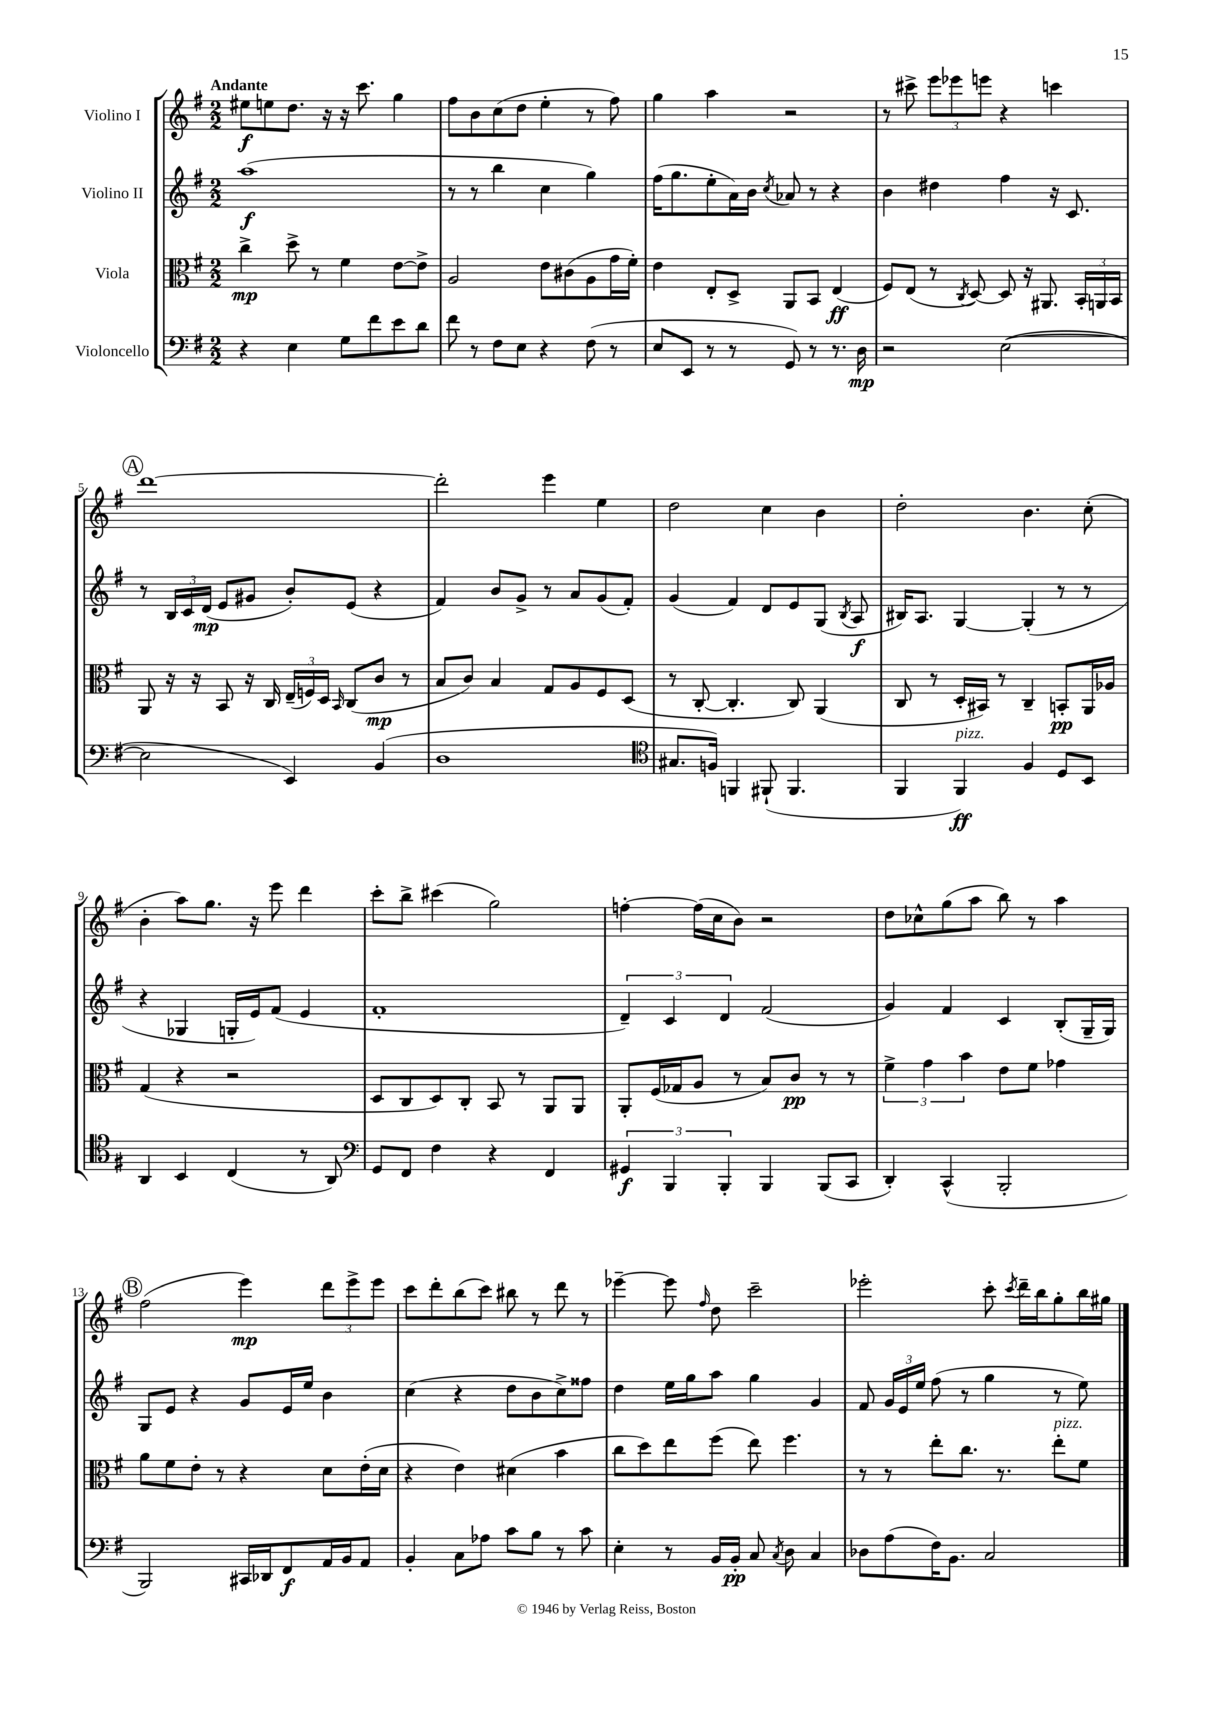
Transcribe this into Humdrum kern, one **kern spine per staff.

**kern	**dynam	**kern	**dynam	**kern	**dynam	**kern	**dynam
*part4	*part4	*part3	*part3	*part2	*part2	*part1	*part1
*staff4	*staff4	*staff3	*staff3	*staff2	*staff2	*staff1	*staff1
*I"Violoncello	*	*I"Viola	*	*I"Violino II	*	*I"Violino I	*
*clefF4	*	*clefC3	*	*clefG2	*	*clefG2	*
*k[f#]	*	*k[f#]	*	*k[f#]	*	*k[f#]	*
*M2/2	*	*M2/2	*	*M2/2	*	*M2/2	*
=1	=1	=1	=1	=1	=1	=1	=1
!	!	!	!	!	!	!LO:TX:a:B:t=Andante	!
4r	.	4cc^\	mp	(1aa	f	8ee#X\L	f
.	.	.	.	.	.	8een\	.
4E\	.	8dd^\	.	.	.	8.dd\J	.
.	.	8r	.	.	.	.	.
.	.	.	.	.	.	16r	.
8G\L	.	4f#\	.	.	.	16r	.
.	.	.	.	.	.	8.ccc\	.
8f#\	.	.	.	.	.	.	.
8e\	.	[8e\L	.	.	.	4gg\	.
8d\J	.	8e^\J]	.	.	.	.	.
=2	=2	=2	=2	=2	=2	=2	=2
8f#\	.	2A/	.	8r	.	8ff#\L	.
8r	.	.	.	8r	.	8b\	.
8F#\L	.	.	.	4bb\	.	(8cc\	.
8E\J	.	.	.	.	.	8dd\J	.
4r	.	8e\L	.	4cc\	.	4ee'\	.
.	.	(8c#X\	.	.	.	.	.
(8F#\	.	8A\	.	4gg\)	.	8r	.
8r	.	16g\L	.	.	.	8ff#\)	.
.	.	16f#'\JJ)	.	.	.	.	.
=3	=3	=3	=3	=3	=3	=3	=3
8E/L	.	4e\	.	(16ff#\KL	.	4gg\	.
.	.	.	.	8.gg\	.	.	.
8EE/J	.	.	.	.	.	.	.
8r	.	8E'/L	.	8ee'\	.	4aa\	.
8r	.	8D^/J	.	16a\L)	.	.	.
.	.	.	.	16b\JJ	.	.	.
.	.	.	.	8qcc/	.	.	.
8GG/)	.	8AA/L	.	8a-X/	.	2r	.
8r	.	8BB/J	.	8r	.	.	.
8.r	.	(4E/	ff	4r	.	.	.
16D\	mp	.	.	.	.	.	.
=4	=4	=4	=4	=4	=4	=4	=4
2r	.	8F#/L)	.	4b\	.	8r	.
.	.	(8E/J	.	.	.	8ccc#X^\	.
.	.	8r	.	4dd#X\	.	12eee\L	.
.	.	.	.	.	.	12eee-X\	.
.	.	8qC/	.	.	.	.	.
.	.	[8D/)	.	.	.	.	.
.	.	.	.	.	.	12eeen\J	.
([2E\	.	8D/]	.	4ff#\	.	4r	.
.	.	16r	.	.	.	.	.
.	.	8.AA#X/	.	.	.	.	.
.	.	.	.	16r	.	4cccn\	.
.	.	.	.	8.c/	.	.	.
.	.	24BB'/LL	.	.	.	.	.
.	.	24AAn/	.	.	.	.	.
.	.	24BB/JJ	.	.	.	.	.
!!LO:LB:g=z
!!LO:REH:place=s1:t=A
=5	=5	=5	=5	=5	=5	=5	=5
2E\]	.	8AA/	.	8r	.	[1ddd	.
.	.	16r	.	24B/LL	.	.	.
.	.	.	.	24c/	.	.	.
.	.	16r	.	.	.	.	.
.	.	.	.	(24d/JJ	mp	.	.
.	.	8BB/	.	8e/L	.	.	.
.	.	16r	.	8g#X/J	.	.	.
.	.	16C/	.	.	.	.	.
4EE/)	.	(24E~/LL	.	8b'/L)	.	.	.
.	.	24Fn/)	.	.	.	.	.
.	.	24D/JJ	.	.	.	.	.
.	.	16qqBB/	.	.	.	.	.
.	.	(8C/L	.	(8e/J	.	.	.
(4BB/	.	8c/J	mp	4r	.	.	.
.	.	8r	.	.	.	.	.
=6	=6	=6	=6	=6	=6	=6	=6
1D	.	8B/L	.	4f#/)	.	2ddd'\]	.
.	.	8c/J)	.	.	.	.	.
.	.	4B/	.	8b/L	.	.	.
.	.	.	.	8g^/J	.	.	.
.	.	8G/L	.	8r	.	4eee\	.
.	.	8A/	.	8a/L	.	.	.
.	.	8F#/	.	(8g/	.	4ee\	.
.	.	(8D/J	.	8f#'/J)	.	.	.
=7	=7	=7	=7	=7	=7	=7	=7
*clefC4	*	*	*	*	*	*	*
8.G#X/L	.	8r	.	(4g/	.	2dd\	.
.	.	[8C'/	.	.	.	.	.
16Fn/Jk)	.	.	.	.	.	.	.
4FFn/	.	4.C'/]	.	4f#/)	.	.	.
(8FF#X`/	.	.	.	8d/L	.	4cc\	.
4.FF#/	.	8C/)	.	8e/	.	.	.
.	.	(4AA/	.	(8G/J	.	4b\	.
.	.	.	.	8qB/	.	.	.
.	.	.	.	8A/	f	.	.
=8	=8	=8	=8	=8	=8	=8	=8
4FF#/	.	8C/	.	16B#X/KL)	.	2dd'\	.
.	.	.	.	8.A/J	.	.	.
.	.	8r	.	.	.	.	.
!LO:TX:a:i:t=pizz.	!	!	!	!	!	!	!
4FF#/)	ff	16D'/LL	.	[4G/	.	.	.
.	.	16BB#X/JJ)	.	.	.	.	.
.	.	8r	.	.	.	.	.
4F#/	.	4C~/	.	(4G'/]	.	4.b\	.
8D/L	.	8BBn'/L	pp	8r	.	.	.
8BB/J	.	16AA/L	.	8r	.	(8cc'\	.
.	.	16A-X/JJ	.	.	.	.	.
!!LO:LB:g=z
=9	=9	=9	=9	=9	=9	=9	=9
4AA/	.	(4G/	.	4r	.	4b'\	.
4BB/	.	4r	.	4G-X/	.	8aa\L)	.
.	.	.	.	.	.	8.gg\J	.
(4C/	.	2r	.	16Gn'/LL	.	.	.
.	.	.	.	16e/J)	.	16r	.
.	.	.	.	(8f#/J	.	8eee\	.
8r	.	.	.	4e/	.	4ddd\	.
8AA/)	.	.	.	.	.	.	.
=10	=10	=10	=10	=10	=10	=10	=10
*clefF4	*	*	*	*	*	*	*
8GG/L	.	8D/L	.	1f#'	.	8ccc'\L	.
8FF#/J	.	8C/	.	.	.	8bb^\J	.
4F#\	.	8D/)	.	.	.	(4ccc#X\	.
.	.	8C'/J	.	.	.	.	.
4r	.	8BB/	.	.	.	2gg\)	.
.	.	8r	.	.	.	.	.
4FF#/	.	8AA/L	.	.	.	.	.
.	.	8AA/J	.	.	.	.	.
=11	=11	=11	=11	=11	=11	=11	=11
6GG#X/	f	8AA'/L	.	6d~/)	.	[4ffn'\	.
.	.	(16F#/L	.	.	.	.	.
6BBB/	.	.	.	6c/	.	.	.
.	.	16G-X/J	.	.	.	.	.
.	.	8A/J	.	.	.	(16ff\LL]	.
.	.	.	.	.	.	16cc\J	.
6BBB'/	.	.	.	6d/	.	.	.
.	.	8r	.	.	.	8b\J)	.
4BBB/	.	8B/L)	.	(2f#/	.	2r	.
.	.	8c/J	pp	.	.	.	.
(8BBB/L	.	8r	.	.	.	.	.
8CC/J	.	8r	.	.	.	.	.
=12	=12	=12	=12	=12	=12	=12	=12
4DD'/)	.	6f#^\	.	4g/)	.	8dd\L	.
.	.	.	.	.	.	8cc-X^^\	.
.	.	6g\	.	.	.	.	.
(4CC^^/	.	.	.	4f#/	.	(8gg\	.
.	.	6b\	.	.	.	.	.
.	.	.	.	.	.	8aa\J	.
2BBB'/	.	8e\L	.	4c/	.	8bb\)	.
.	.	8f#\J	.	.	.	8r	.
.	.	4g-X\	.	(8B'/L	.	4aa\	.
.	.	.	.	16G~/L	.	.	.
.	.	.	.	16G/JJ)	.	.	.
!!LO:LB:g=z
!!LO:REH:place=s1:t=B
=13	=13	=13	=13	=13	=13	=13	=13
2BBB/)	.	8a\L	.	8G/L	.	(2ff#\	.
.	.	8f#\	.	8e/J	.	.	.
.	.	8e'\J	.	4r	.	.	.
.	.	8r	.	.	.	.	.
16CC#X/LL	.	4r	.	8g/L	.	4eee\)	mp
16DD-X/J	.	.	.	.	.	.	.
8FF#/	f	.	.	16e/L	.	.	.
.	.	.	.	16ee/JJ	.	.	.
16AA/L	.	8d\L	.	4b\	.	12ddd\L	.
16BB/J	.	.	.	.	.	.	.
.	.	.	.	.	.	12eee^\	.
8AA/J	.	(16e'\L	.	.	.	.	.
.	.	.	.	.	.	12eee\J	.
.	.	16d\JJ	.	.	.	.	.
=14	=14	=14	=14	=14	=14	=14	=14
4BB'/	.	4r	.	(4cc\	.	8ccc\L	.
.	.	.	.	.	.	8ddd'\	.
8C\L	.	4e\)	.	4r	.	(8bb\	.
8A-X\J	.	.	.	.	.	8ccc\J)	.
8c\L	.	(4d#X\	.	8dd\L	.	8bb#X\	.
8B\J	.	.	.	8b\	.	8r	.
8r	.	4b\	.	8cc^\)	.	8ddd\	.
8c\	.	.	.	8ff##X\J	.	8r	.
=15	=15	=15	=15	=15	=15	=15	=15
4E'\	.	8cc\L	.	4dd\	.	[4eee-X~\	.
.	.	8dd\)	.	.	.	.	.
8r	.	8ee\	.	16ee\LL	.	8eee-\]	.
.	.	.	.	16gg\J	.	.	.
.	.	.	.	.	.	16qqff#/	.
16BB/LL	.	(8ff#\J	.	8aa\J	.	8dd\	.
16BB'/JJ	pp	.	.	.	.	.	.
8C/	.	8ee\)	.	4gg\	.	2ccc~\	.
8qC/	.	.	.	.	.	.	.
8D\	.	4.ff#\	.	.	.	.	.
4C/	.	.	.	4g/	.	.	.
=16	=16	=16	=16	=16	=16	=16	=16
8D-X\L	.	8r	.	8f#/	.	2eee-X'\	.
(8A\	.	8r	.	24g/LL	.	.	.
.	.	.	.	24e/	.	.	.
.	.	.	.	24ee/JJ	.	.	.
16F#\K)	.	8ee'\L	.	(8ff#\	.	.	.
8.BB\J	.	.	.	.	.	.	.
.	.	8.cc\J	.	8r	.	.	.
2C/	.	.	.	4gg\	.	8ccc'\	.
.	.	8.r	.	.	.	.	.
.	.	.	.	.	.	8qccc/	.
.	.	.	.	.	.	16ddd~\LL	.
.	.	.	.	.	.	16bb\J	.
!	!	!LO:TX:a:i:t=pizz.	!	!	!	!	!
.	.	8ee'\L	.	8r	.	8gg'\	.
.	.	8f#\J	.	8ee\)	.	16bb\L	.
.	.	.	.	.	.	16gg#X\JJ	.
==	==	==	==	==	==	==	==
*-	*-	*-	*-	*-	*-	*-	*-
